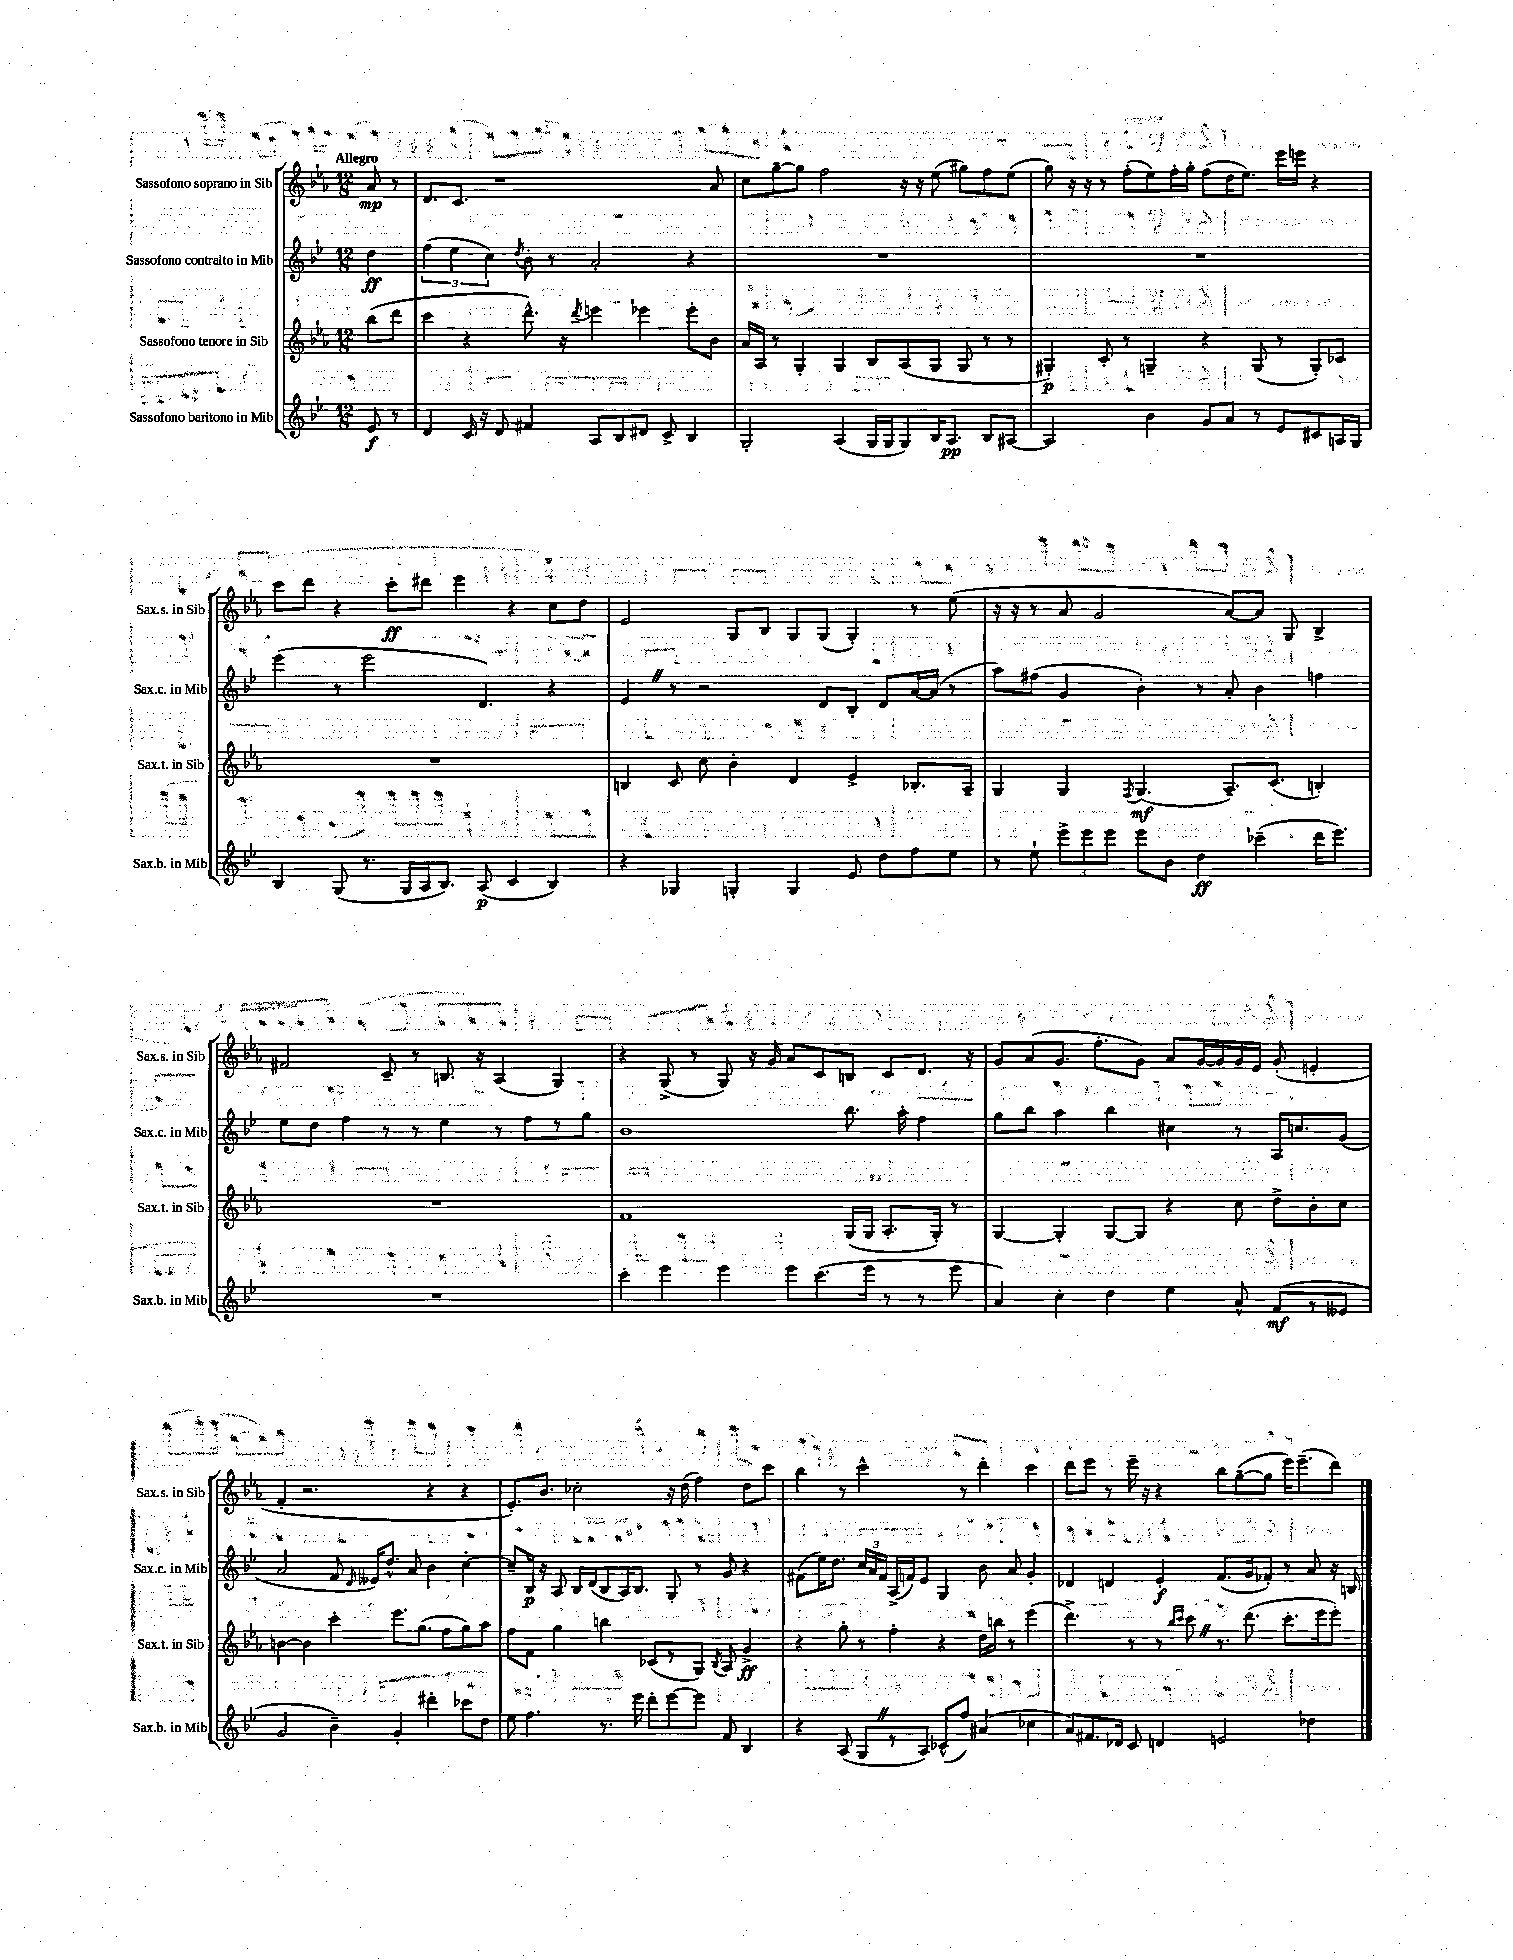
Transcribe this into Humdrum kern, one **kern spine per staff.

**kern	**kern	**kern	**kern
*staff4	*staff3	*staff2	*staff1
*clefG2	*clefG2	*clefG2	*clefG2
*k[b-e-]	*k[b-e-a-]	*k[b-e-]	*k[b-e-a-]
*M12/8	*M12/8	*M12/8	*M12/8
8e-	(8bb-	4dd	8a-
8r	8ddd	.	8r
=	=	=	=
4d	4ccc	(6ff	8.d
.	.	6ee-	.
.	.	.	8.c
16c	4r	.	.
16r	.	.	.
.	.	6cc)	.
8d	.	.	1r
.	.	8qdd	.
4f#	8.ddd^^)	8b-'	.
.	.	8r	.
.	16r	.	.
.	8qddd	.	.
8A	4eee	2a'	.
8B-	.	.	.
8d#	4eee-	.	.
8c^	.	.	.
4B-	8eee-'	4r	.
.	8b-	.	8a-
=	=	=	=
2G'	16a-	1.r	8cc
.	16A-	.	.
.	8r	.	[8gg~
.	4G'	.	8gg]
.	.	.	2ff
(4A	4G	.	.
16G	8B-	.	.
16G	.	.	.
8G)	(8A-	.	16r
.	.	.	16r
16B-	8G	.	(8ee-
8.A	.	.	.
.	8G	.	8gg#)
8B-	8r	.	8ff
[8A#	8r	.	(8ee-
=	=	=	=
2A#]	4G#')	1.r	8gg)
.	.	.	16r
.	.	.	16r
.	8c'	.	8r
.	8r	.	(8ff'
4b-	4G~	.	8ee-)
.	.	.	16ff'
.	.	.	16gg'
8g	4r	.	(8ff
8a	.	.	16dd
.	.	.	8.ee-)
8r	(8G	.	.
8e-	8r	.	16eee-
.	.	.	16eee
8c#	8G')	.	4r
16A	8c-	.	.
16G	.	.	.
=	=	=	=
4B-	1.r	(4eee-	8ccc
.	.	.	8ddd
(8G	.	8r	4r
8.r	.	2eee-	.
.	.	.	8ccc'
16G	.	.	.
16A	.	.	8ddd#
8.B-)	.	.	.
.	.	.	4eee-
(8A	.	4.d)	.
4c	.	.	4r
4B-)	.	4r	8cc
.	.	.	8dd
=	=	=	=
4r	4B	4e-	2e-
4G-	8c	8r	.
.	8cc	2r	.
4G'	4b-'	.	8G
.	.	.	8B-
4G	4d	.	8G
.	.	8d	(8G
8e-	4e-^	8B-'	4G')
8dd	.	8d	.
8ff	8.B-'	[16a	8r
.	.	(16a]	.
8ee-	.	8r	(8ee-
.	16A-~	.	.
=	=	=	=
8r	4G	8aa)	16r
.	.	.	16r
8ee-`	.	(8ff#	8r
12eee-^	4G	4g	8a-
12eee-	.	.	.
.	.	.	2g
12eee-	.	.	.
.	8qF	.	.
8eee-	(4.G	4b-')	.
8b-	.	.	.
4dd	.	8r	.
.	8.A-~)	8a'	[8a-)
(4ccc-~	.	4b-	8a-]
.	(8.c	.	.
.	.	.	8G
16ddd	4B')	4ff	4B-^
8.eee-)	.	.	.
=	=	=	=
1.r	1.r	8ee-	2f#
.	.	8dd	.
.	.	4ff	.
.	.	8r	8c~
.	.	8r	8r
.	.	4ee-	8.B
.	.	.	16r
.	.	8r	(4A-
.	.	8ff	.
.	.	8r	4G)
.	.	8gg	.
=	=	=	=
4ccc'	1f	1b-	4r
4eee-	.	.	(8G^
.	.	.	8r
4eee-	.	.	8G)
.	.	.	16r
.	.	.	16g
8eee-	.	.	8a-
(8.ccc	.	.	8c
.	(16G	8.bb-	8B
16eee-	16G	.	.
8r	8.A-'	.	8c
.	.	16aa'	.
8r	.	4ff	8.d
.	16G')	.	.
8eee-	8r	.	.
.	.	.	16r
=	=	=	=
4a)	[4G	8gg	8g
.	.	8bb-	(8a-
4cc'	4G']	4aa	8.g
.	.	.	8.ff'
4dd	[8G	4bb-	.
.	8G]	.	8g)
4ee-	4r	4cc#	8a-
.	.	.	[16g
.	.	.	16g]
8a^^	8cc	8r	16g
.	.	.	16e-
(8f	8dd^	16A	(8g'
.	.	8.cc	.
8r	8b-'	.	4e'
8e--	8cc	(8g	.
=	=	=	=
2g	[4b	2a	4f'
.	4b]	.	2.r
4b-~)	4ccc'	8f	.
.	.	16qqd	.
.	.	16e--)	.
.	.	8.dd^^	.
4g'	8.eee-	.	.
.	.	8a	.
.	(8.gg	.	.
4ddd#'	.	4b-	4r
.	8ff	.	.
8ccc-	8gg)	[4cc'	4r
8dd	8aa-	.	.
=	=	=	=
8ee-	8ff	8cc~]	8.e-')
4.ff	8f	16B-	.
.	.	16r	8.b-
.	4gg	8A	.
.	.	16B-	2cc-'
.	.	(16d	.
8.r	4bb	8B-	.
.	.	16A)	.
16eee-	.	8.B-	.
8ddd'	(8c-	.	.
[8eee-	8r	8G'	16r
.	.	.	(16dd
8eee-]	8G)	8r	4ff)
.	8qB-	.	.
8f	8A-	8g	.
4B-	4g^	4r	8dd
.	.	.	8ccc
=	=	=	=
4r	4r	(8f#	4bb-
.	.	16ee-)	.
.	.	8.dd	.
(8A	8gg'	.	8r
8G	8r	24cc	2ccc^^
.	.	24a	.
.	.	24f#	.
8r	4ff'	(16A^	.
.	.	16f)	.
8A)	.	8e-	.
(8c-^^	4r	4G	.
8ff)	.	.	8r
(4a#	16dd	8b-	4ddd'
.	16bb	.	.
.	8r	8a	.
4cc-	(4eee-	4g'	4ccc
=	=	=	=
8a)	4.ddd^)	4d-	8ddd
8.f#	.	.	8eee-
.	.	4d	8r
16d-	.	.	.
8c	8r	.	16eee-~
.	.	.	16r
4d	8r	4e-'	4r
.	16qqbb-	.	.
.	16qqccc	.	.
.	8ccc	.	.
2e	8.r	(8.f	8bb-
.	.	.	([8gg~
.	(8.ddd	16g	.
.	.	8f-')	8gg]
.	8.ccc'	8r	16eee-)
.	.	.	(8.eee-~
4dd-	.	8a	.
.	16eee-	.	.
.	8eee-')	16r	8ddd)
.	.	16B	.
==	==	==	==
*-	*-	*-	*-
